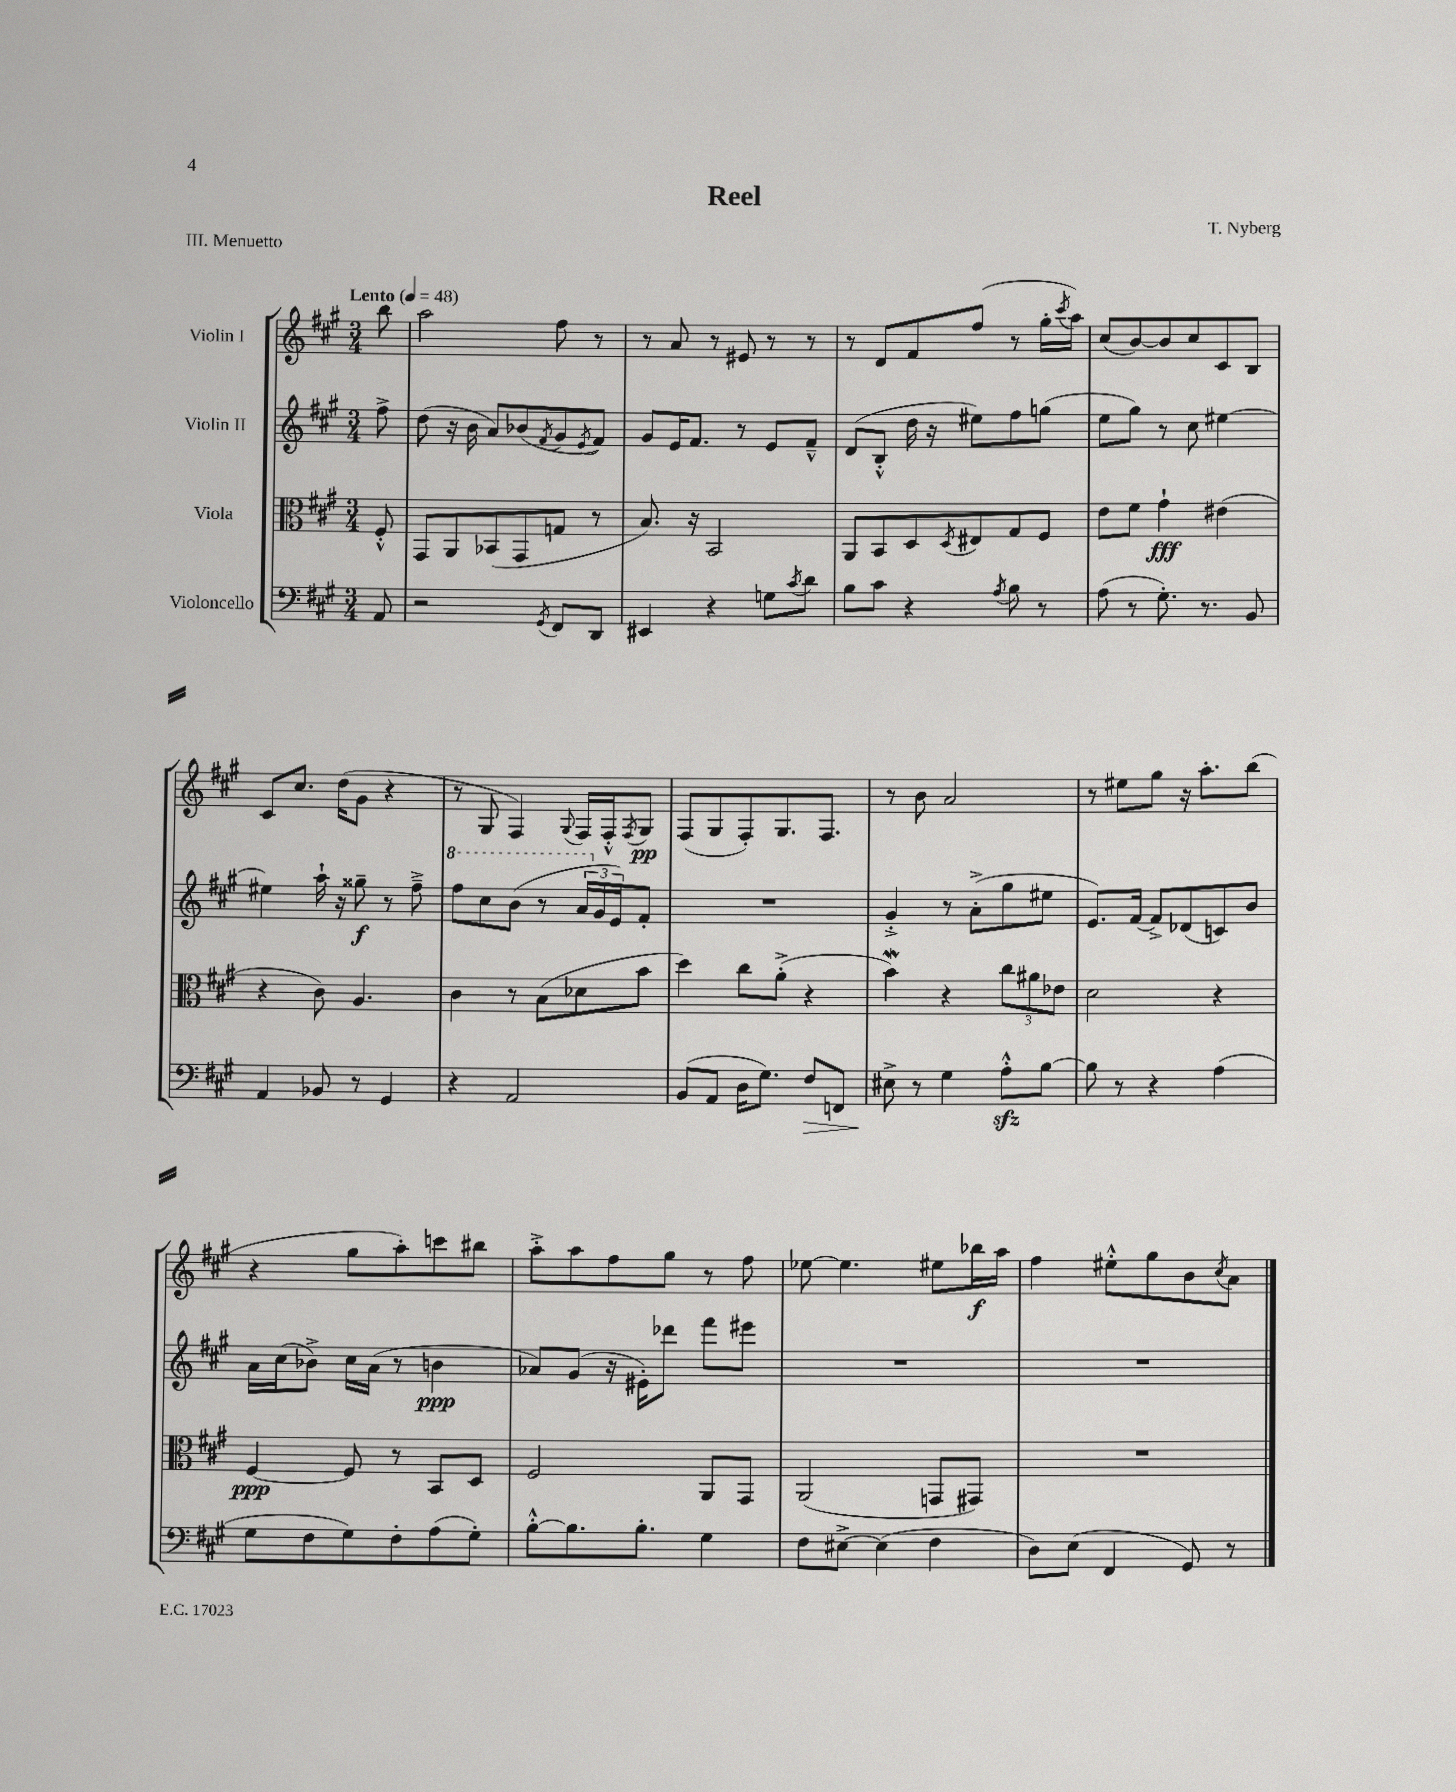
\header { title = "Reel" composer = "T. Nyberg" piece = "III. Menuetto" }
<<
\new StaffGroup <<
\new Staff = "s0" \with { instrumentName = "Violin I" } {
    \clef treble \key a \major \numericTimeSignature \time 3/4 \partial 8 \tempo "Lento" 4 = 48
    b''8 |
    a''2 fis''8 r8 |
    r8 a'8 r8 eis'8 r8 r8 |
    r8 d'8 fis'8 fis''8( r8 gis''16-. \acciaccatura { cis'''8 } a''16) |
    cis''8( b'8~) b'8 cis''8 cis'8 b8 |
    cis'8 cis''8. d''16( gis'8 r4 |
    r8 gis8 fis4) \appoggiatura { gis8 } fis16 fis16-.-^ \acciaccatura { fis8 } gis8\pp |
    fis8( gis8 fis8-.) gis8. fis8. |
    r8 b'8 a'2 |
    r8 eis''8 gis''8 r16 a''8.-. b''8( |
    r4 gis''8 a''8-.) c'''8 bis''8 |
    a''8-.-> a''8 fis''8 gis''8 r8 fis''8 |
    ees''8~ ees''4. eis''8 bes''16\f a''16 |
    fis''4 eis''8-.-^ gis''8 b'8 \acciaccatura { cis''8 } a'8 \bar "|." |
}
\new Staff = "s1" \with { instrumentName = "Violin II" } {
    \clef treble \key a \major \numericTimeSignature \time 3/4 \partial 8
    fis''8-> |
    d''8( r16 b'16 a'8) bes'8( \acciaccatura { fis'8 } gis'8 \acciaccatura { e'8 } fis'8) |
    gis'8 e'16 fis'8. r8 e'8 fis'8---^ |
    d'8( b8-.-^ d''16 r16 eis''8) fis''8 g''8( |
    e''8 gis''8) r8 cis''8 eis''4~ |
    eis''4 a''16-! r16 gisis''8--\f r8 fis''8---> |
    \ottava #1 fis'''8 cis'''8 b''8( r8 \tuplet 3/2 { a''16 \ottava #0 gis'16 e'16) } fis'8-. |
    R2. |
    gis'4-.-> r8 a'8-.->( gis''8 eis''8 |
    e'8.) fis'16~ fis'8-> des'8( c'8) b'8 |
    a'16 cis''16( bes'8->) cis''16 a'16( r8 b'4\ppp |
    aes'8) gis'8( r16 eis'16-.) des'''8 fis'''8 eis'''8 |
    R2. |
    R2. \bar "|." |
}
\new Staff = "s2" \with { instrumentName = "Viola" } {
    \clef alto \key a \major \numericTimeSignature \time 3/4 \partial 8
    fis8-.-^ |
    gis,8 a,8 bes,8( gis,8 g8 r8 |
    b8.) r16 b,2 |
    a,8 b,8 d8 \acciaccatura { d8 } eis8 gis8 fis8 |
    e'8 fis'8 gis'4-!\fff eis'4( |
    r4 cis'8) a4. |
    cis'4 r8 b8( des'8 b'8 |
    d''4) cis''8 a'8-.->( r4 |
    b'4\mordent) r4 \tuplet 3/2 { cis''8 ais'8 ees'8 } |
    d'2 r4 |
    fis4~\ppp fis8 r8 b,8 d8 |
    fis2 a,8 gis,8 |
    a,2( g,8 gis,8) |
    R2. \bar "|." |
}
\new Staff = "s3" \with { instrumentName = "Violoncello" } {
    \clef bass \key a \major \numericTimeSignature \time 3/4 \partial 8
    a,8 |
    r2 \acciaccatura { gis,8 } fis,8 d,8 |
    eis,4 r4 g8 \acciaccatura { cis'8 } d'8 |
    b8 cis'8 r4 \acciaccatura { a8 } b8 r8 |
    a8( r8 gis8.-.) r8. b,8 |
    a,4 bes,8 r8 gis,4 |
    r4 a,2 |
    b,8( a,8 d16 gis8.) fis8\> f,8 |
    eis8->\! r8 gis4 a8-.-^\sfz b8~ |
    b8 r8 r4 a4( |
    gis8 fis8 gis8) fis8-. a8( gis8-.) |
    b8~-.-^ b8. b8.-. gis4 |
    fis8 eis8~-> eis4( fis4 |
    d8) e8( fis,4 gis,8) r8 \bar "|." |
}
>>
>>
\layout { \context { \Score \remove "Bar_number_engraver" } }
